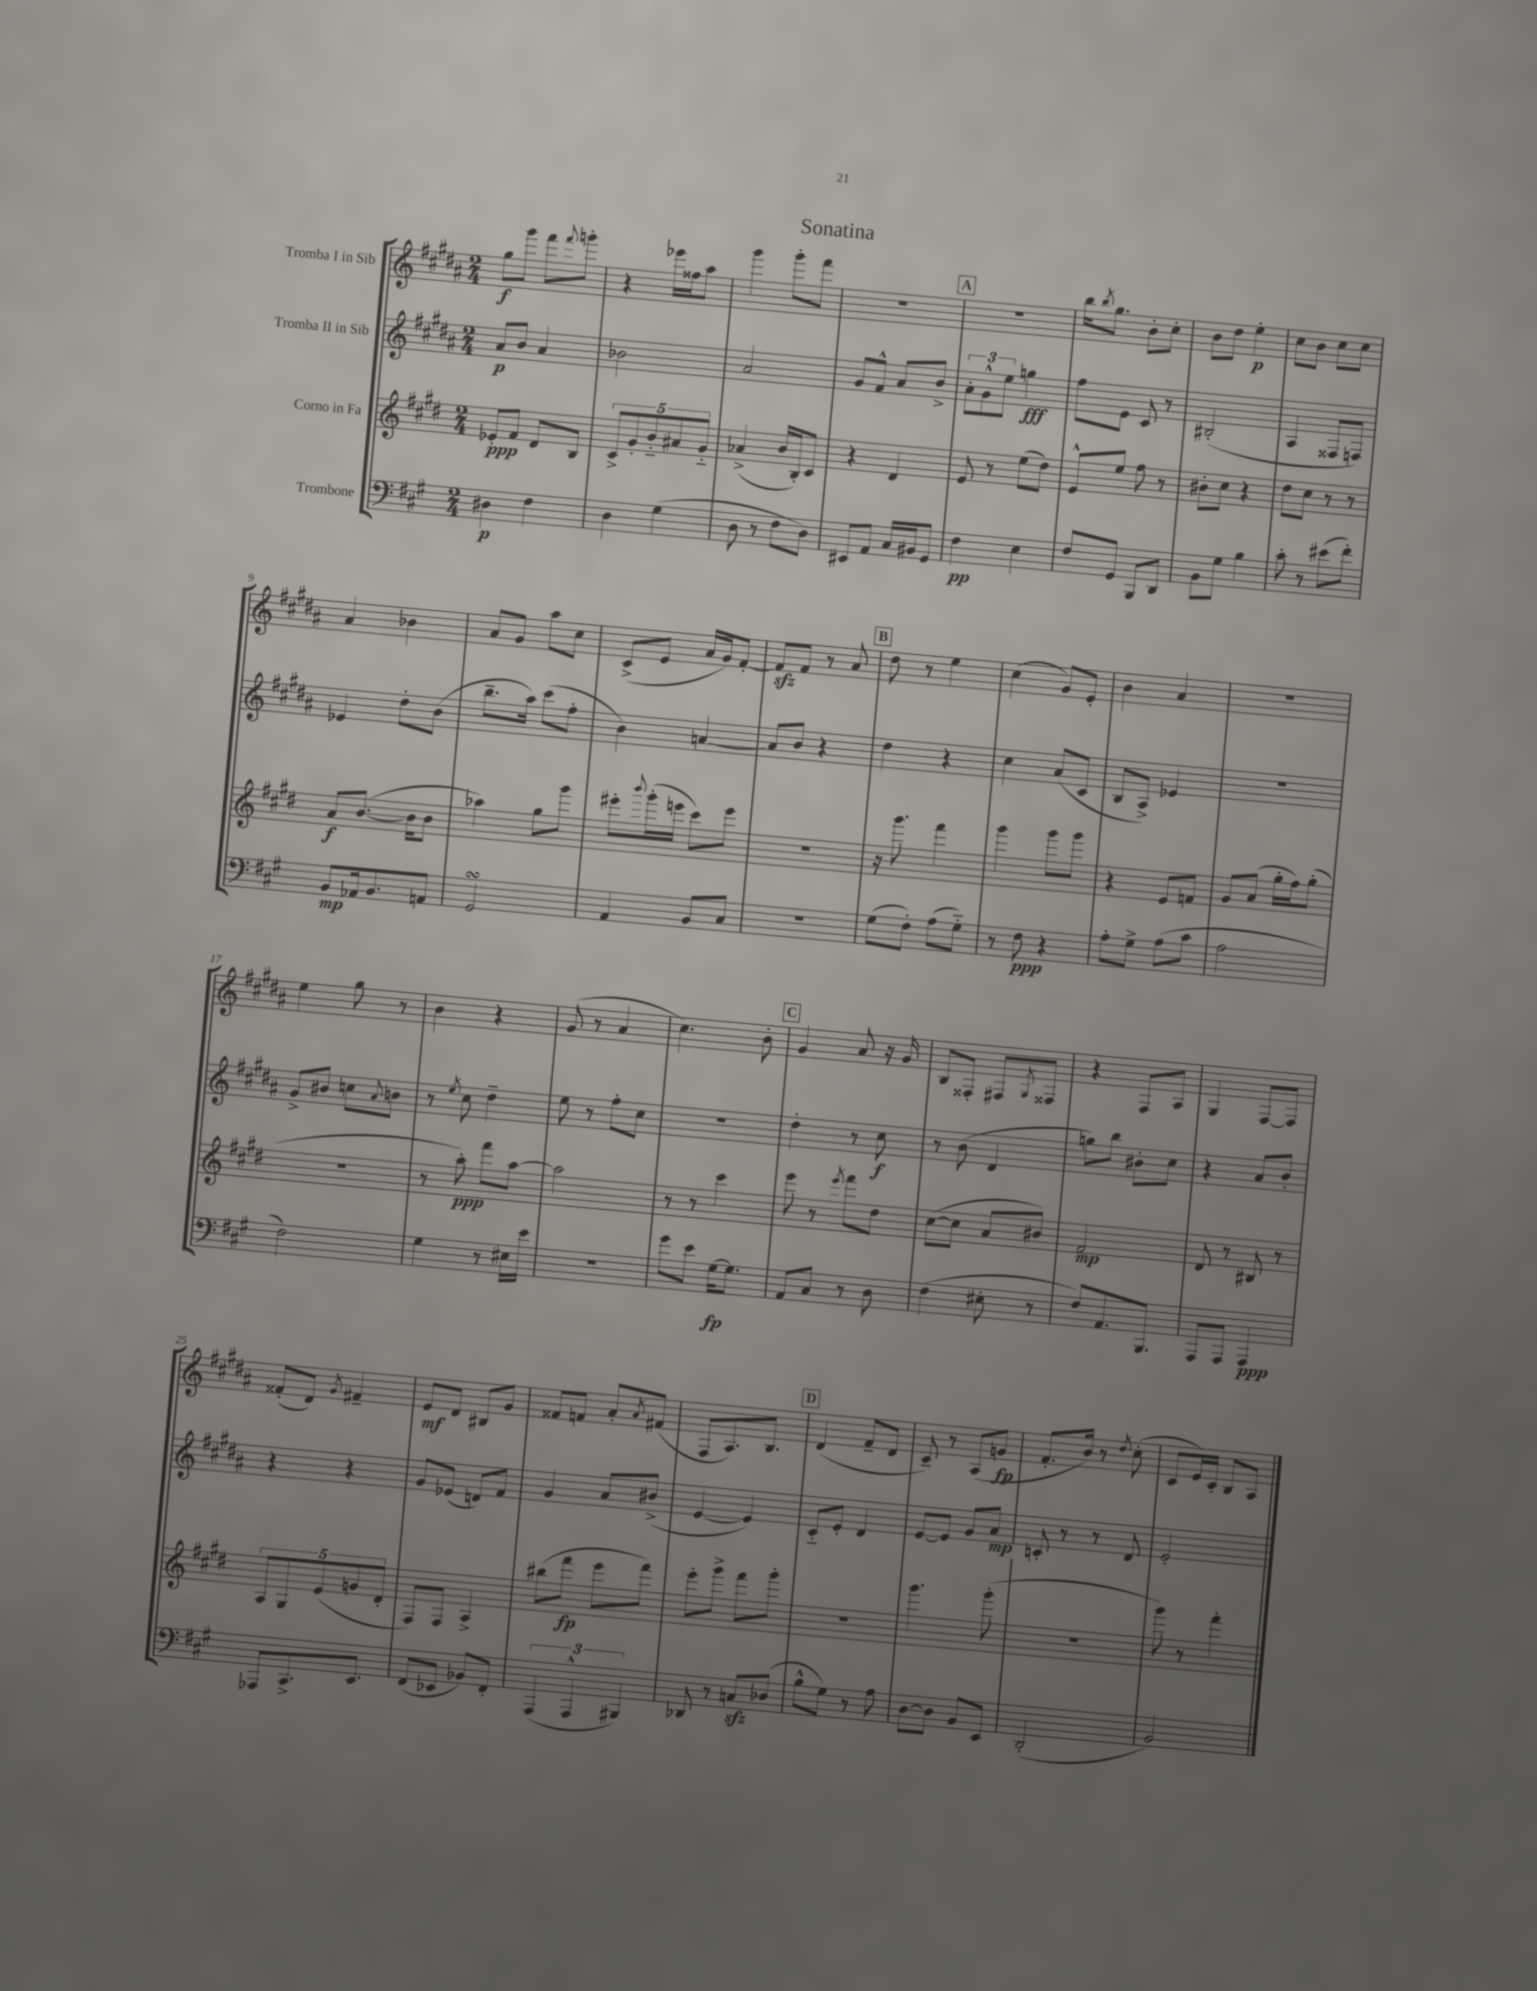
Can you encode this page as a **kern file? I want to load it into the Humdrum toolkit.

**kern	**kern	**kern	**kern
*staff4	*staff3	*staff2	*staff1
*clefF4	*clefG2	*clefG2	*clefG2
*k[f#c#g#]	*k[f#c#g#d#]	*k[f#c#g#d#a#]	*k[f#c#g#d#a#]
*M2/4	*M2/4	*M2/4	*M2/4
4D#	8e-'	8a#	8gg#
.	8f#	8b	8ggg#
4F#	8d#	4a#	8fff#
.	.	.	8qqfff#
.	8B	.	8ggg'
=	=	=	=
4D	10c#^	2b-	4r
.	10g#'	.	.
.	10b'~	.	.
(4G#	.	.	16eee-
.	10a#	.	.
.	.	.	16ff##
.	.	.	8aa#
.	10g#'~	.	.
=	=	=	=
8D	(4a-^	2a#	4ggg#
8r	.	.	.
8F#	16b	.	8ggg#'
.	16B')	.	.
8D)	8c#	.	8fff#
=	=	=	=
8EE#	4r	8g#	2r
8AA	.	8f#^^	.
16C#	4d#	8a#	.
16BB#	.	.	.
8GG#	.	8b^	.
=	=	=	=
4F#	8e	12a#'	2r
.	.	12g#^^	.
.	8r	.	.
.	.	12ee	.
4E	(8ee	4gg	.
.	8dd#)	.	.
=	=	=	=
8F#	8e^^	8ff#	16bb
.	.	.	8qbb
.	.	.	8.gg#
8GG#	8ee	8e	.
8BBB	8ff#	8c#	8b'
8DD	8r	8r	8cc#'
=	=	=	=
8BB	8b#'	(2B#'	8b
8G#	8cc#	.	8dd#
4B	4r	.	4ee'
=	=	=	=
8c#'	8dd#	4A#	8cc#
8r	8cc#	.	8b
(8e#	8r	8F##	8cc#
8f#')	8r	8F)	8cc#
=	=	=	=
8BB	8a	4e-	4a#
16AA-	([8.b	.	.
8.BB	.	.	.
.	.	8dd#'	4b-
.	16b]	.	.
8AA	8b	(8b	.
=	=	=	=
2GG#	4aa-)	8.bb~	8a#
.	.	.	8g#
.	.	16aa#)	.
.	8gg#	(8ccc#	8aa#
.	8ggg#	8ff#'	8cc#
=	=	=	=
4AA	8eee#'	4b)	(8c#^
.	8qqbbb	.	.
.	(16ggg#'	.	8e
.	16eee	.	.
8BB	8ccc#)	[4a	16a#
.	.	.	16g#)
8C#	8eee	.	[8f#'
=	=	=	=
2r	2r	8a]	8f#]
.	.	8b	8f#
.	.	4r	8r
.	.	.	8a#
=	=	=	=
(8G#	16r	4dd#	8dd#
.	8.ggg#	.	.
8F#')	.	.	8r
(8A	4fff#	4r	4ee
8G#'~)	.	.	.
=	=	=	=
8r	4ggg#	4cc#	(4cc#
8F#	.	.	.
4r	8ggg#	(8a#	8g#)
.	8ggg#	8c#	8e'
=	=	=	=
8A'	4r	8B	4b
8G#^	.	8A#^)	.
(8A	8e	4e-	4a#
8c#	8f	.	.
=	=	=	=
2A	8g#	2r	2r
.	(8a	.	.
.	16gg#'	.	.
.	16ff#)	.	.
.	(8gg#'	.	.
=	=	=	=
2F#)	2r	8g#^	4ee
.	.	8b#	.
.	.	8cc	8gg#
.	.	8qqa#	.
.	.	8b	8r
=	=	=	=
4G#	8r	8r	4b
.	.	8qee	.
.	8aa')	8cc#	.
8r	8fff#	4dd#~	4r
16E#	[8aa	.	.
16e	.	.	.
=	=	=	=
2r	2aa]	8ee	(8g#
.	.	8r	8r
.	.	8ff#'	4a#
.	.	8cc#	.
=	=	=	=
8g#	8r	2r	4.cc#)
8e	8r	.	.
[16G#	4ccc#	.	.
8.G#]	.	.	.
.	.	.	8b'
=	=	=	=
8AA	8eee	4dd#'	4g#
8C#	8r	.	.
.	8qeee	.	.
8r	8fff#	8r	8a#
8D	8dd#	8cc#	16r
.	.	.	16g#
=	=	=	=
(4F#	([8cc#	8r	8B
.	8cc#]	(8b	8F##'
8E#'	8a	4d#	8F#
.	.	.	8qG#
8r	8b#)	.	8F##
=	=	=	=
8F#)	2f#	8gg)	4r
8.AA	.	8bb	.
.	.	8b#'	8F#
8.BBB	.	.	.
.	.	8cc#	8A#
=	=	=	=
8AAA	8d#	4r	4G#
8AAA	8r	.	.
4AAA	8B#	8a#	[8F#
.	8r	8b'	8F#]
=	=	=	=
8AAA-	10A	4r	(8f##'
.	10G#	.	.
8.CC#^	.	.	8d#)
.	(10e	.	.
.	.	.	8qg#
.	.	4r	4f#~
.	10g	.	.
8.EE	.	.	.
.	10d#'	.	.
=	=	=	=
(8FF#	8F#)	8g#	8e
8EE-	8F#	(8e-	8d#
8BB-)	4A^	8d)	8B#
8FF#'	.	8f#	8g#
=	=	=	=
(6AAA	(8bb#	4g#	8f##
.	8fff#	.	8f
6AAA^^	.	.	.
.	8eee	8a#	8a#'
6BBB#)	.	.	.
.	.	.	8qa#
.	8fff#)	(8b#^	(8f#
=	=	=	=
8DD-	8eee'	[4e	8F#
8r	8ggg#^	.	8.A#)
8C	8fff#	4e])	.
.	.	.	8.B
(8D-	8ggg#'	.	.
=	=	=	=
8B^^	2r	8c#'~	(4d#
8G#)	.	8e'	.
8r	.	4d#	8f#~
8A	.	.	8d#
=	=	=	=
[8D	4.ggg#	[8e	8c#~)
8D]	.	8e]	8r
8BB	.	8g#	(8A#
8EE	(8ggg#'	8a#	8g
=	=	=	=
(2DD'	2r	8c'	8.f#'
.	.	8r	.
.	.	.	16b)
.	.	8r	8r
.	.	.	8qdd#
.	.	8d#	(8cc#'
=	=	=	=
2BB)	8ggg#)	2e'	8c#
.	8r	.	16e)
.	.	.	16c#'
.	4fff#'	.	8B
.	.	.	8A#
==	==	==	==
*-	*-	*-	*-
